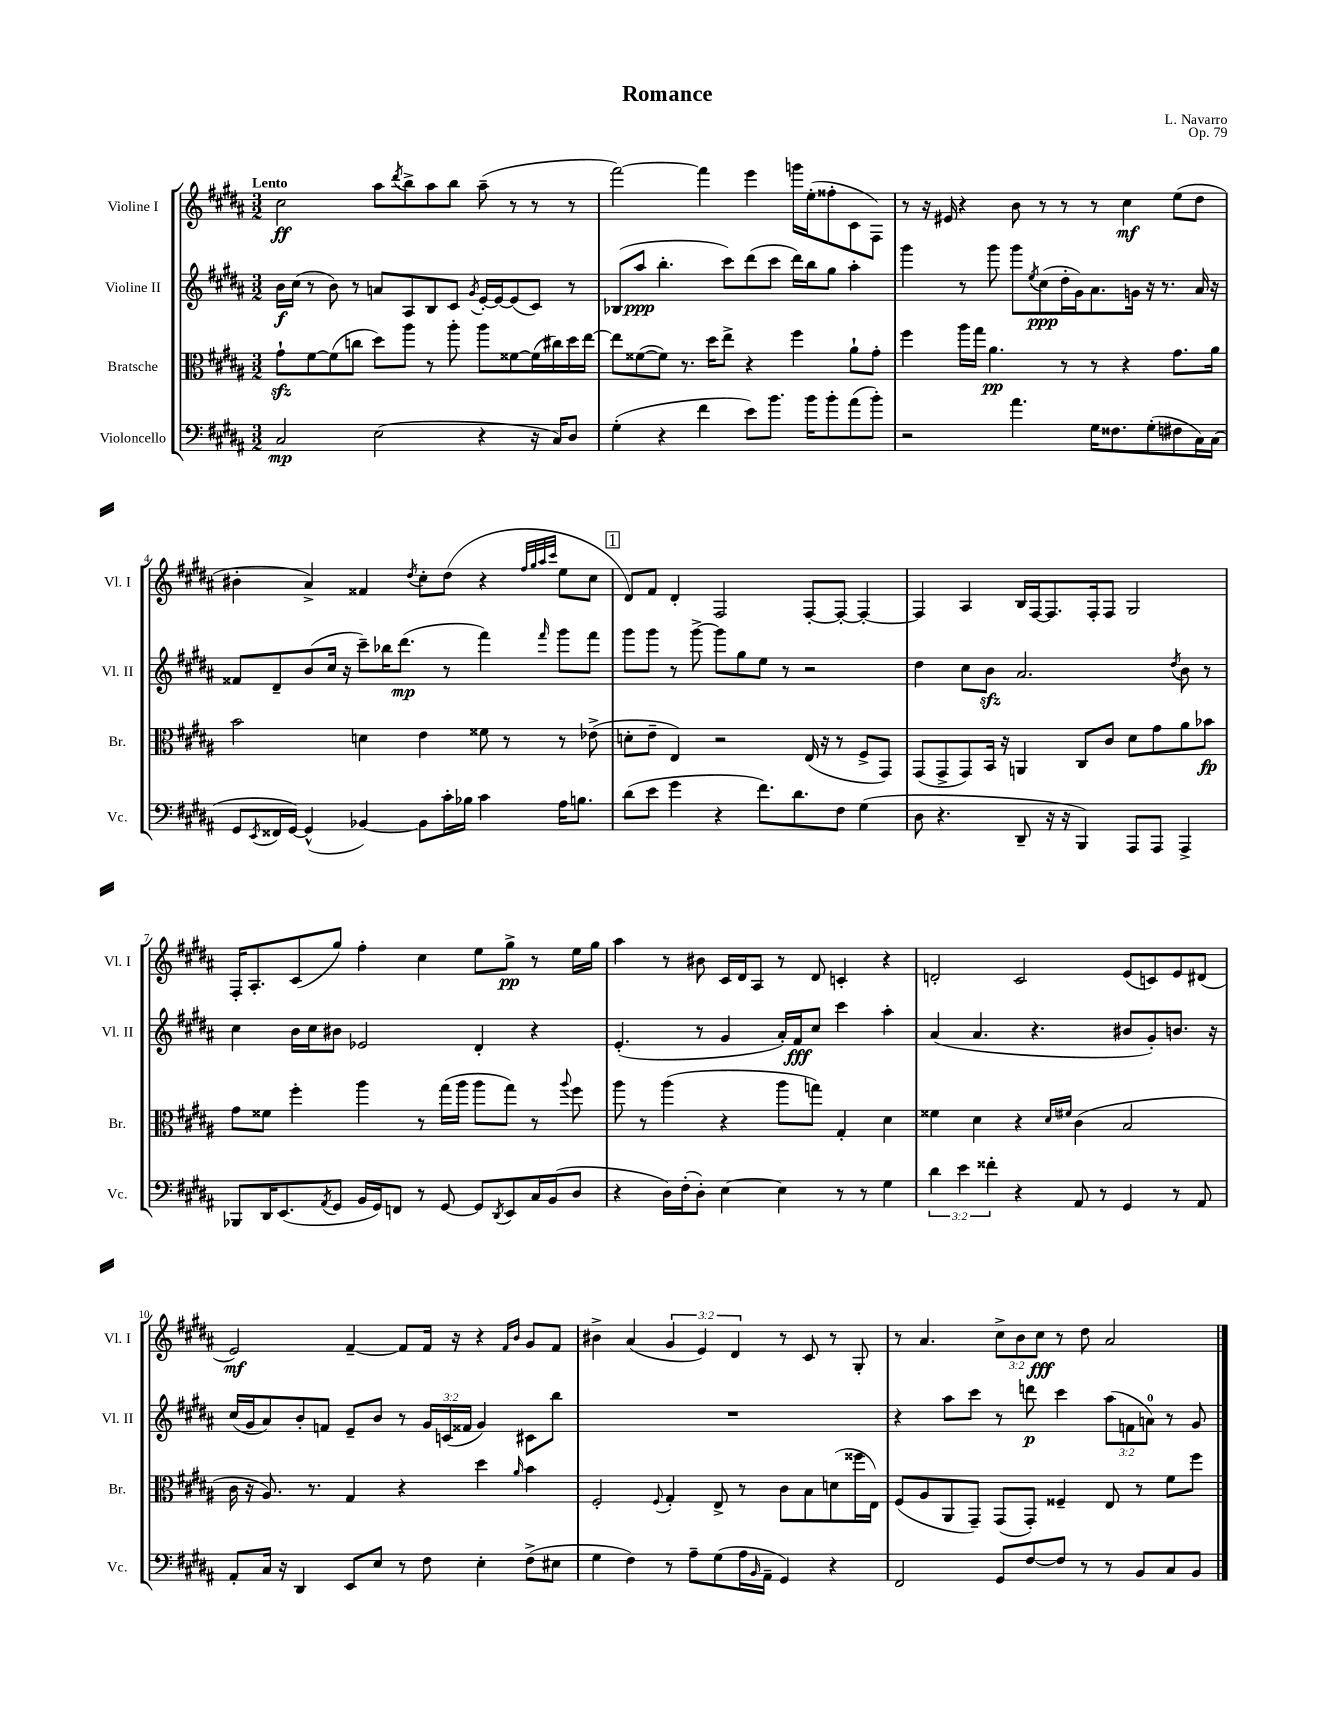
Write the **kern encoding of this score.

**kern	**kern	**kern	**kern
*staff4	*staff3	*staff2	*staff1
*clefF4	*clefC3	*clefG2	*clefG2
*k[f#c#g#d#a#]	*k[f#c#g#d#a#]	*k[f#c#g#d#a#]	*k[f#c#g#d#a#]
*M3/2	*M3/2	*M3/2	*M3/2
2C#	8g#`	16b	2cc#
.	.	(16cc#	.
.	[8f#	8r	.
.	(8f#]	8b)	.
.	8cc	8r	.
(2E	8dd#)	8a	8aa#
.	.	.	8qddd#
.	8aa#	8A#	8bb^
.	8r	8B	8aa#
.	8aa#'	8c#	8bb
.	.	8qg#	.
4r	8aa#	[16e'	(8aa#~
.	.	16e_	.
.	[8f##	(8e]	8r
16r	(16f##]	8c#)	8r
16C#)	16cc#)	.	.
8D#	16dd#	8r	8r
.	[16ee	.	.
=	=	=	=
(4G#'	8ee]	(8B-	[2fff#)
.	([8f##	8aa#	.
4r	8f##])	4.bb'	.
.	8.r	.	.
4f#	.	.	4fff#]
.	16dd#	.	.
.	8ee^	8ccc#)	.
8e)	4r	(8ddd#	4eee
8.b	.	8ccc#	.
.	4ff#	16ddd#)	16ggg
16b	.	16bb	(16ee'
8b'	.	8gg#	8ff##'
(8a#	8a#`	4aa#'	8c#
8b')	8g#'	.	8F#)
=	=	=	=
2r	4ff#	4ggg#	8r
.	.	.	16r
.	.	.	16e#
.	16aa#	8r	4r
.	16gg#	.	.
.	4.a#	8ggg#	.
4.a#	.	8ggg#	8b
.	.	8qee	.
.	.	(8cc#	8r
.	8r	16dd#'	8r
.	.	16g#)	.
16G#	8r	8.a#	8r
8.F##	.	.	.
.	4r	.	4cc#
.	.	16g	.
(8G#'	.	16r	.
.	.	8.r	.
8F#	8.g#	.	(8ee
16C#)	.	16a#	8dd#
(16C#	16a#	16r	.
=	=	=	=
8GG#	2b	8f##	4b#'
8qEE	.	.	.
16FF##	.	8d#~	.
[16GG#)	.	.	.
(4GG#^^]	.	(8b	4a#^)
.	.	16cc#	.
.	.	16r	.
[4BB-)	4d	8ccc#~)	4f##
.	.	16bb-	.
.	.	(8.ddd#	.
.	.	.	8qdd#
8BB-]	4e	.	8cc#'
16c#'	.	8r	(8dd#
16B-	.	.	.
4c#	8f##	4fff#)	4r
.	8r	.	.
.	.	.	32qqff#
.	.	.	32qqgg#
.	.	.	32qqaa#
.	.	16qqfff#	32qqccc#
16A#	8r	8ggg#	8ee
8.B	.	.	.
.	(8e-^	8fff#	8cc#
=	=	=	=
(8d#	8d'	8ggg#	8d#)
8e	8e~	8ggg#	8f#
4g#	4E)	8r	4d#'
.	.	[8ggg#^	.
4r	2r	8ggg#]	2F#
.	.	8gg#	.
8.f#)	.	8ee	.
.	.	8r	.
8.d#	.	.	.
.	(16E	2r	[8F#'
.	16r	.	.
8F#	8r	.	8F#'_
(4G#	8F#^	.	4F#'_
.	8GG#)	.	.
=	=	=	=
8D#	(8GG#	4dd#	4F#]
4.r	8GG#^	.	.
.	8GG#)	8cc#	4A#
.	16BB	8b	.
.	16r	.	.
8DD#~	4AA	2.a#	16B
.	.	.	[16F#
16r	.	.	8.F#]
16r	.	.	.
4BBB)	8C#	.	.
.	.	.	16F#'
.	8c#	.	8F#
8AAA#	8d#	.	2G#
8AAA#	8g#	.	.
.	.	8qdd#	.
4AAA#^	8a#	8b	.
.	8b-	8r	.
=	=	=	=
8BBB-	8g#	4cc#	16F#'
.	.	.	8.A#'
16DD#	8f##	.	.
(8.EE	.	.	.
.	4ff#'	16b	(8c#
.	.	16cc#	.
8qAA#	.	.	.
8GG#	.	8b#	8gg#)
16BB	4aa#	2e-	4ff#'
16GG#)	.	.	.
8FF	.	.	.
8r	8r	.	4cc#
[8GG#	(16gg#	.	.
.	16aa#	.	.
8GG#]	8aa#	4d#'	8ee
8qDD#	.	.	.
8EE	8gg#)	.	8gg#^
16C#	8r	4r	8r
(16BB	.	.	.
.	8qqaa#	.	.
8D#	8ff#	.	16ee
.	.	.	16gg#
=	=	=	=
4r	8aa#	(4.e'	4aa#
.	8r	.	.
16D#)	(4aa#	.	8r
(16F#'	.	.	.
8D#')	.	8r	8b#
[4E	4r	4g#	16c#
.	.	.	16d#
.	.	.	8A#
4E]	8aa#	16a#')	8r
.	.	16f#	.
.	8gg)	8cc#	8d#
8r	4G#'	4ccc#	4c'
8r	.	.	.
4G#	4d#	4aa#'	4r
=	=	=	=
6d#	4f##	(4a#	2d'
6e	.	.	.
.	4d#	4.a#	.
6f##'	.	.	.
4r	4r	.	2c#
.	.	4.r	.
.	16qqd#	.	.
.	16qqf#	.	.
8AA#	(4c#	.	.
8r	.	.	.
4GG#	2B	8b#	(8e
.	.	8g#')	8c)
8r	.	8.b	8e
8AA#	.	.	(8d#
.	.	16r	.
=	=	=	=
8AA#'	16c#	(16cc#	2e)
.	16r	16g#	.
16C#	8.A#)	8a#)	.
16r	.	.	.
4DD#	.	8b'	.
.	8.r	.	.
.	.	8f	.
8EE	4G#	8e~	[4f#~
8E	.	8b	.
8r	4r	8r	8f#]
8F#	.	24g#	16f#
.	.	(24c	.
.	.	.	16r
.	.	24f##	.
4E'	4dd#	4g#)	4r
.	.	.	16qqf#
.	16qqa#	.	16qqb
(8F#^	4b	8c#	8g#
8E#	.	8bb	8f#
=	=	=	=
4G#	2F#'	1.r	4b#^
4F#)	.	.	(4a#
.	8qqF#	.	.
8r	4G#'	.	6g#
8A#~	.	.	.
.	.	.	6e)
(8G#	8E^	.	.
.	.	.	6d#
16A#	8r	.	.
16qqBB	.	.	.
16AA#~	.	.	.
4GG#)	8c#	.	8r
.	8B	.	8c#
4r	(8d	.	8r
.	16ff##	.	8G#'
.	16E)	.	.
=	=	=	=
2FF#	(8F#	4r	8r
.	8A#	.	4.a#
.	8AA#	8aa#	.
.	8GG#~)	8ccc#	.
8GG#	(8GG#	8r	12cc#^
.	.	.	12b
[8F#	8GG#')	8ddd	.
.	.	.	12cc#
8F#]	4F##~	4ccc#	8r
8r	.	.	8dd#
8r	8E	(12aa#	2a#
.	.	12f	.
8BB	8r	.	.
.	.	12a)	.
8C#	8f#	8r	.
8BB	8ff#	8g#	.
==	==	==	==
*-	*-	*-	*-
